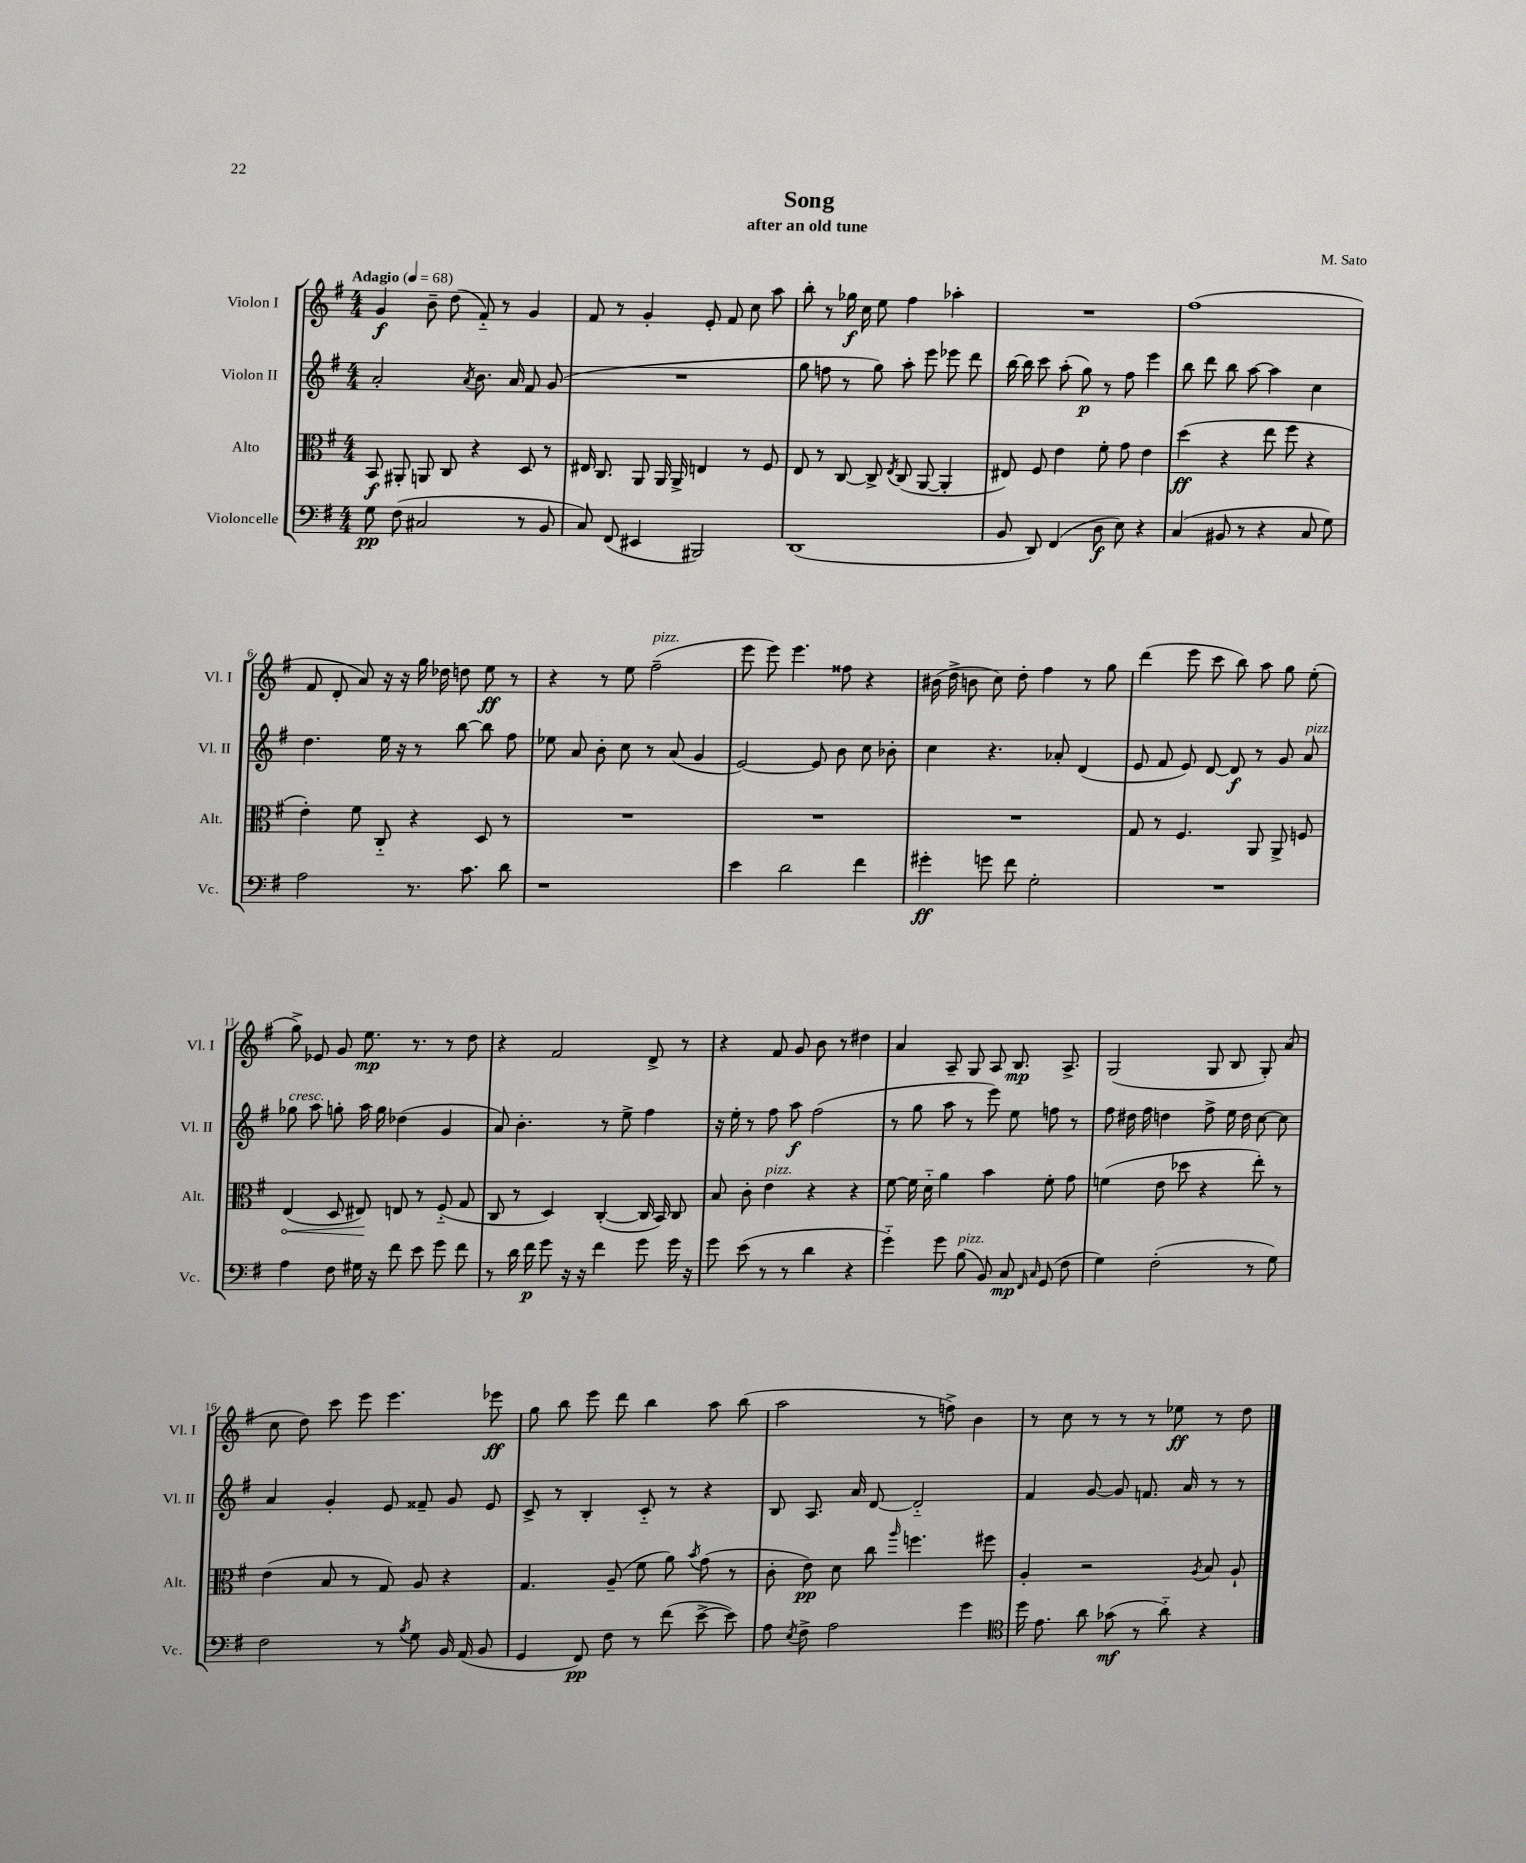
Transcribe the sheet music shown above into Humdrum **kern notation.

**kern	**kern	**kern	**kern
*staff4	*staff3	*staff2	*staff1
*clefF4	*clefC3	*clefG2	*clefG2
*k[f#]	*k[f#]	*k[f#]	*k[f#]
*M4/4	*M4/4	*M4/4	*M4/4
*MM68	*MM68	*MM68	*MM68
8G\	8BB/	2a'/	4g/
(8F#\	8AA#'/	.	.
2C#/	8AA/	.	8b~\
.	8C/	.	(8dd\
.	.	8qa/	.
.	4r	8.b\	8f#'~/)
.	.	.	8r
.	.	16a/	.
8r	8D/	8f#/	4g/
8BB/	8r	(8g/	.
=	=	=	=
8C/)	16E#/	1r	8f#/
.	8.C/	.	.
(8FF#/	.	.	8r
4EE#/	8AA/	.	4g'/
.	16AA/	.	.
.	16AA^/	.	.
2BBB#/)	4E/	.	8e'/
.	.	.	8f#/
.	8r	.	8cc\
.	8F#/	.	8aa\
=	=	=	=
(1DD	8E/	8gg\	8bb'\
.	8r	8ff\	8r
.	[8C/	8r	16gg-\
.	.	.	16cc\
.	8C^/]	8gg\)	8ee\
.	8qE/	.	.
.	(8C/	8aa'\	4ff#\
.	[8AA/	8eee\	.
.	4AA'/]	8eee-\	4aa-'\
.	.	8ddd\	.
=	=	=	=
8BB/	8E#/)	[16bb\	1r
.	.	16bb\]	.
8DD/)	8F#/	8ccc\	.
(4FF#/	4e\	(8aa'\	.
.	.	8gg\)	.
8D\	8f#'\	8r	.
8E\)	8g\	8ff#\	.
4r	4e\	4eee\	.
=	=	=	=
(4C/	(4dd\	8bb\	(1ff#
.	.	8ddd\	.
8BB#/	4r	8bb\	.
8r	.	[8aa\	.
4r	8ee\	4aa\]	.
.	8ff#\	.	.
8C/	4r	4cc\	.
8G\)	.	.	.
=	=	=	=
2A\	4e'\)	4.dd\	8f#/
.	.	.	8d'/
.	8f#\	.	8a/)
.	8C'~/	16ee\	16r
.	.	16r	16r
8.r	4r	8r	16gg\
.	.	.	16dd-\
.	.	[8bb\	8dd\
8.c\	.	.	.
.	8D/	8bb\]	8ee\
8d\	8r	8ff#\	8r
=	=	=	=
1r	1r	8ee-\	4r
.	.	8a/	.
.	.	8b'\	8r
.	.	8cc\	8ee\
.	.	8r	(2ff#~\
.	.	(8a/	.
.	.	4g/	.
=	=	=	=
4e\	1r	[2e/)	8eee\
.	.	.	8eee\)
2d\	.	.	4.eee\
.	.	8e/]	.
.	.	8b\	8ff##\
4f#\	.	8cc\	4r
.	.	8b-'\	.
=	=	=	=
4g#'\	1r	4cc\	(16b#\
.	.	.	16dd^\
.	.	.	8b\
8g\	.	4.r	8cc\)
8f#\	.	.	8dd'\
2G'\	.	.	4ff#\
.	.	8a-'/	.
.	.	(4d/	8r
.	.	.	8gg\
=	=	=	=
1r	8G/	8e/	(4ddd\
.	8r	8f#/	.
.	4.F#/	8e/)	8eee\
.	.	[8d/	8ccc\
.	.	8d/]	8bb\)
.	8AA/	8r	8aa\
.	8AA^/	8g/	8gg\
.	8F/	8a/	(8ee'\
=	=	=	=
4A\	(4E/	8gg-\	8gg^\)
.	.	8aa\	8e-/
8F#\	8D/	8gg'\	8g/
16G#\	8E#/)	16aa\	8.ee\
16r	.	16gg\	.
8f#\	8E/	(4dd-\	.
.	.	.	8.r
8e\	8r	.	.
8g\	(8F#'~/	4g/	8r
8f#\	8G/	.	8dd\
=	=	=	=
8r	8C/	8a/)	4r
16d\	8r	4.b'\	.
16f#\	.	.	.
8g\	4D/)	.	2f#/
16r	.	.	.
16r	.	.	.
4f#\	([4C'/	8r	.
.	.	8ee^\	.
8g\	16C/]	4ff#\	8d^/
.	16BB/)	.	.
16g\	8C/	.	8r
16r	.	.	.
=	=	=	=
8g\	8B/	16r	4r
.	.	16ee'\	.
(8e\	8c'\	8r	.
8r	4e\	8ff#\	8f#/
8r	.	8aa\	8g/
4d\	4r	(2ff#\	8b\
.	.	.	8r
4r	4r	.	4dd#\
=	=	=	=
4g'~\)	[8f#\	8r	4a/
.	16f#\]	8gg\	.
.	16d'~\	.	.
8g\	4a\	8aa\	8A~/
(8B\	.	8r	8G/
8BB/)	4b\	8eee\)	8A/
8C/	.	8ee\	8.B/
16qqFF#/	.	.	.
16qqC/	.	.	.
(8GG/	8f#'\	8ff\	.
.	.	.	8.A^/
8F#\	8g\	8r	.
=	=	=	=
4G\)	(4f\	8ff#\	(2G/
.	.	16dd#\	.
.	.	16ff#\	.
(2F#'\	8e\	4dd\	.
.	8dd-\	.	.
.	4r	8ff#^\	8G/
.	.	16ee\	8B/
.	.	16dd\	.
8r	8ee'\)	[8cc\	8G'/)
8G\)	8r	8cc\]	(8a/
=	=	=	=
2F#\	(4e\	4a/	8cc\
.	.	.	8dd\)
.	8B/	4g'/	8ccc\
.	8r	.	8eee\
8r	8G/)	8e/	4.eee\
8qB/	.	.	.
8G\	8A/	8f##~/	.
16BB/	4r	8g/	.
(16AA/	.	.	.
8BB/	.	8e/	8eee-\
=	=	=	=
4GG/	4.G/	8c^/	8gg\
.	.	8r	8bb\
8FF#/)	.	4B'/	8eee\
8F#\	(8A~/	.	8ddd\
8r	8f#\	8c'~/	4bb\
(8f#\	8a\)	8r	.
.	8qb/	.	.
[8e^\	(8g\	4r	8aa\
8e\])	8r	.	(8bb\
=	=	=	=
8A\	8c'\	8B/	2aa\
8qE/	.	.	.
8F#^\	8e\)	8.A/	.
2A\	8d\	.	.
.	.	16a/	.
.	8cc\	[8d/	.
.	16qqaa/	.	.
.	4.ff\	2d'~/]	8r
.	.	.	8ff^\)
4g\	.	.	4b\
.	8ff#\	.	.
=	=	=	=
*clefC4	*	*	*
16dd\	4A'/	4f#/	8r
8.e\	.	.	.
.	.	.	8cc\
8a\	2r	[8g/	8r
(8g-\	.	8g/]	8r
8r	.	8.f/	8r
8a'~\)	.	.	8ee-\
.	.	16a/	.
.	8qA/	.	.
4r	8B/	8r	8r
.	8A`/	8r	8dd\
==	==	==	==
*-	*-	*-	*-
